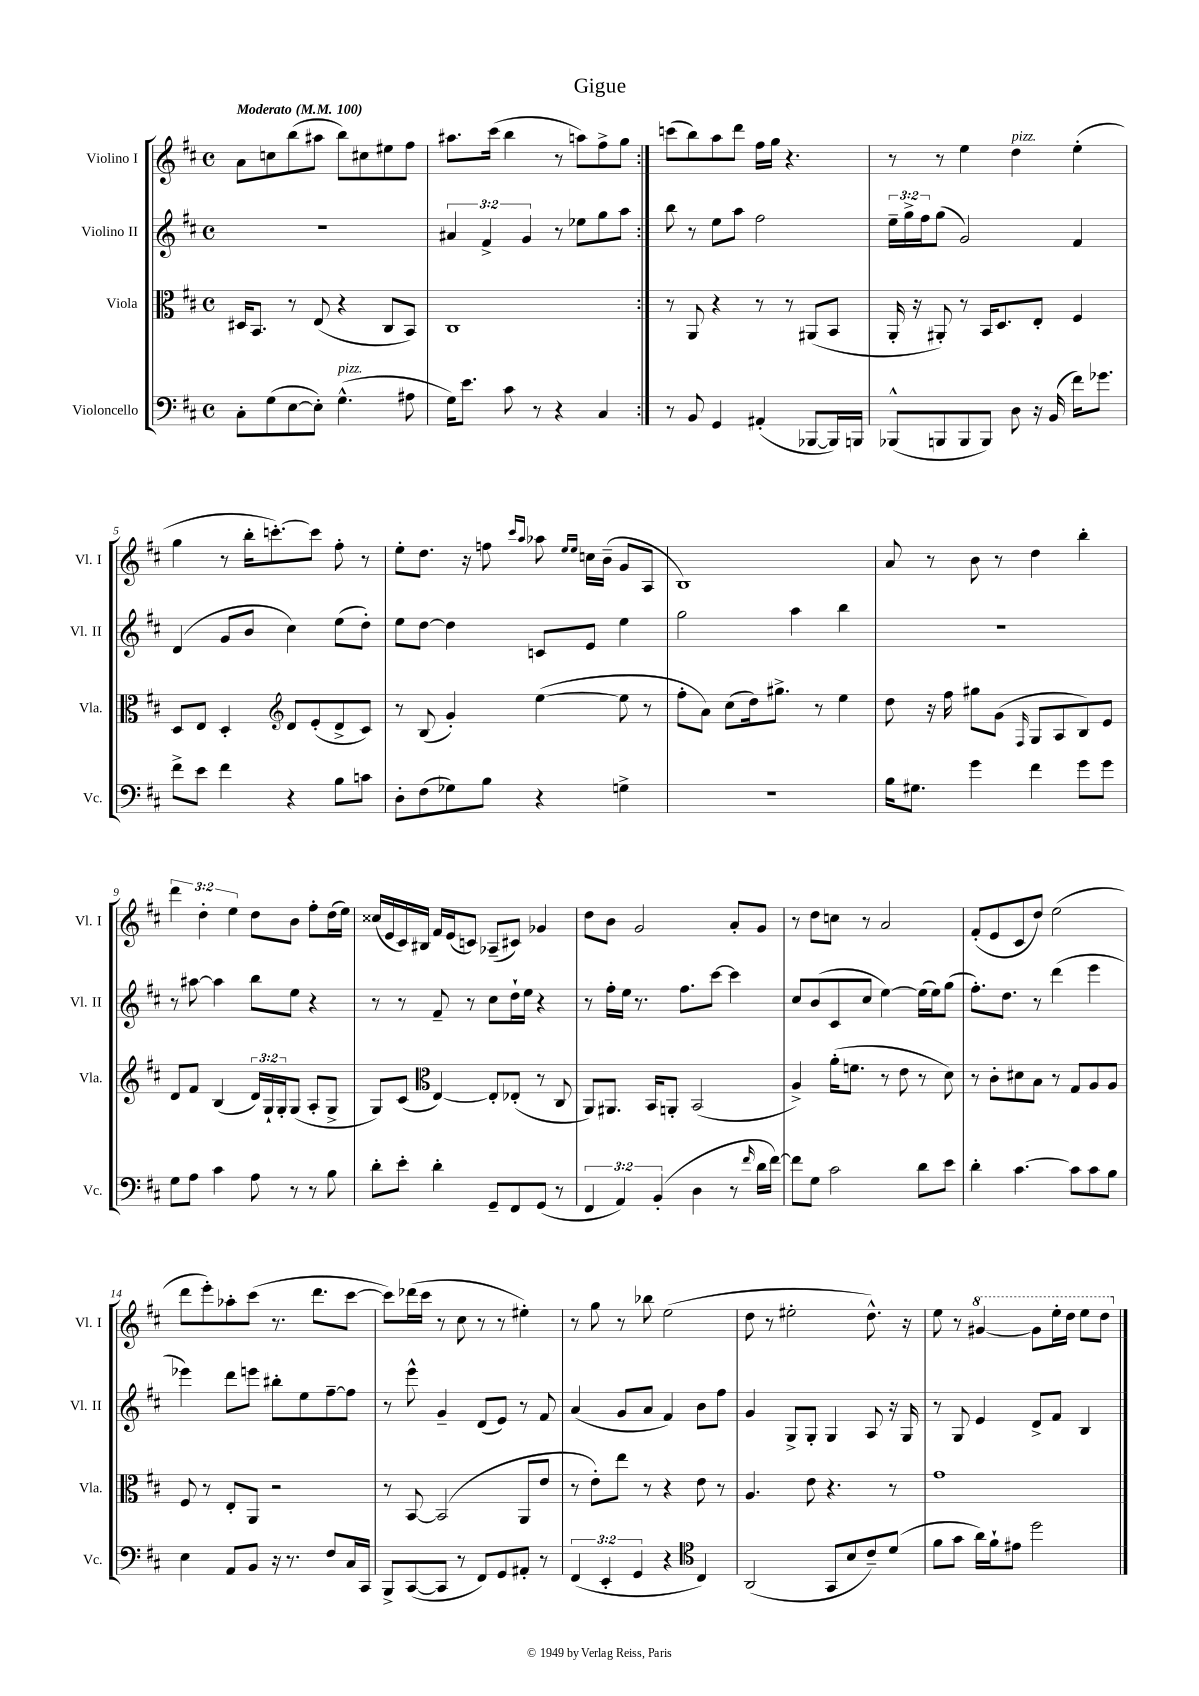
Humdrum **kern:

**kern	**kern	**kern	**kern
*part4	*part3	*part2	*part1
*staff4	*staff3	*staff2	*staff1
*I"Violoncello	*I"Viola	*I"Violino II	*I"Violino I
*I'Vc.	*I'Vla.	*I'Vl. II	*I'Vl. I
*clefF4	*clefC3	*clefG2	*clefG2
*k[f#c#]	*k[f#c#]	*k[f#c#]	*k[f#c#]
*M4/4	*M4/4	*M4/4	*M4/4
*met(c)	*met(c)	*met(c)	*met(c)
*MM100	*MM100	*MM100	*MM100
=1	=1	=1	=1
!	!	!	!LO:TX:a:B:t=Moderato
8C#'\L	16D#X/KL	1r	8a\L
.	8.BB/J	.	.
(8G\	.	.	8ccn\
[8E\	8r	.	(8bb\
8E'\J])	(8E/	.	8aa#X\J
!LO:TX:a:i:t=pizz.	!	!	!
(4.G^^\	4r	.	8bb\L)
.	.	.	8cc#X\
.	8C#/L	.	8ee#X\
8A#X\	8BB/J)	.	8ff#\J
=2	=2	=2	=2
16G\KL)	1C#	6a#X/	8.aa#X\L
8.e\J	.	.	.
.	.	6f#^/	.
.	.	.	(16ccc#\Jk
8c#\	.	.	4bb\
.	.	6g/	.
8r	.	.	.
4r	.	8r	8r
.	.	8ee-X\L	8aan\L)
4C#/	.	8gg\	8ff#^\
.	.	8aa\J	8gg\J
=3:|!	=3:|!	=3:|!	=3:|!
8r	8r	8bb\	(8cccn\L
8BB/	8AA/	8r	8bb\)
4GG/	4r	8ee\L	8aa\
.	.	8aa\J	8ddd\J
(4AA#X'/	8r	2ff#\	16ff#\LL
.	.	.	16gg\JJ
.	8r	.	4.r
[8BBB-X/L	(8AA#X/L	.	.
16BBB-/L])	8BB/J	.	.
16BBBn/JJ	.	.	.
=4	=4	=4	=4
(8BBB-X^^/L	16AA'/	24ee~\LL	8r
.	.	24gg^\	.
.	16r	.	.
.	.	24ff#\J	.
8BBBn/	8AA#X'/)	(8gg\J	8r
8BBB/	8r	2g/)	4ee\
8BBB/J)	16BB/KL	.	.
.	8.D/	.	.
!	!	!	!LO:TX:a:i:t=pizz.
8D\	.	.	4dd\
16r	8E'/J	.	.
(16BB/	.	.	.
16f#\KL)	4F#/	4f#/	(4ee'\
8.g-X\J	.	.	.
!!LO:LB:g=z
=5	=5	=5	=5
8f#^\L	8D/L	(4d/	4gg\
8e\J	8E/J	.	.
4f#\	4D'/	8g/L	8r
.	.	8b/J	16bb'\KL
.	.	.	[8.cccn'\)
*	*clefG2	*	*
4r	8d/L	4cc#\)	.
.	(8e'/	.	8ccc\J]
8B\L	8d^/	(8ee\L	8ff#'\
8cn\J	8c#/J)	8dd'\J)	8r
=6	=6	=6	=6
8D'\L	8r	8ee\L	8ee'\L
(8F#\	(8B/	[8dd\J	8.dd\J
8G-X\)	4g'/)	4dd\]	.
.	.	.	16r
8B\J	.	.	8ffn\
.	.	.	16qqccc#/LL
.	.	.	16qqaa/JJ
4r	([4ee\	8cn/L	8aa-X\
.	.	.	16qqee/LL
.	.	.	16qqee/JJ
.	.	8e/J	16ccn\LL
.	.	.	(16b~\JJ
4Gn^\	8ee\]	4ee\	8g/L
.	8r	.	8A/J
=7	=7	=7	=7
1r	8ff#'\L	2gg\	1B)
.	8a\J)	.	.
.	(8cc#\L	.	.
.	16dd\k)	.	.
.	8.gg#X^\J	.	.
.	.	4aa\	.
.	8r	.	.
.	4ee\	4bb\	.
=8	=8	=8	=8
16B\KL	8dd\	1r	8a/
8.G#X\J	.	.	.
.	16r	.	8r
.	16ff#\	.	.
4g\	8gg#X\L	.	8b\
.	(8g\J	.	8r
.	16qqF#/	.	.
4f#\	8G/L	.	4dd\
.	8A/	.	.
8g\L	8B/)	.	4bb'\
8g\J	8e/J	.	.
!!LO:LB:g=z
=9	=9	=9	=9
8G\L	8d/L	8r	6ddd\
8A\J	8f#/J	[8aa#X\	.
.	.	.	6dd'\
4c#\	(4B/	4aa#\]	.
.	.	.	6ee\
8A\	24d/LL)	8bb\L	8dd\L
.	24G`/	.	.
.	24G'/J	.	.
8r	(8G/J	8ee\J	8b\J
8r	8A'/L	4r	8ff#'\L
8B\	8G^/J	.	(16dd\L
.	.	.	16ee\JJ)
=10	=10	=10	=10
8d'\L	8G/L)	8r	(16cc##X/LL
.	.	.	16e/
8e'\J	(8c#/J	8r	16c#/)
.	.	.	16B#X/JJ
*	*clefC3	*	*
4d'\	[4E/)	8f#~/	16f#/LL
.	.	.	(16e/J
.	.	8r	8cn/J)
8GG~/L	8E'/L]	8cc#\L	(8A-X~/L
8FF#/	(8E-X'/J	16dd`\L	8c#X/J)
.	.	16ee\JJ	.
(8GG/J	8r	4r	4g-X/
8r	8C#/	.	.
=11	=11	=11	=11
6FF#/	8AA/L)	8r	8dd\L
.	8.AA#X/J	16ff#'\LL	8b\J
6AA/)	.	.	.
.	.	16ee\JJ	.
.	.	8.r	2g/
.	16BB/KL	.	.
(6BB'/	.	.	.
.	8AAn'/J	.	.
.	.	8.ff#\L	.
4D\	(2BB/	.	.
.	.	[8ccc#\J	.
8r	.	4ccc#\]	8a'/L
16qqf#/	.	.	.
16d\LL	.	.	8g/J
[16f#\JJ)	.	.	.
=12	=12	=12	=12
8f#\L]	4A^/)	8cc#/L	8r
8G\J	.	(8b/	8dd\L
2c#\	(16a'\KL	8c#/	8ccn\J
.	8.fn\J	.	.
.	.	8cc#/J	8r
.	8r	[4ee\)	2a/
.	8e\	.	.
8d\L	8r	(16ee\LL]	.
.	.	16ee\J)	.
8e\J	8d\)	(8gg\J	.
=13	=13	=13	=13
4d'\	8r	8.ff#'\L)	(8f#'/L
.	8c#'\L	.	8e/
.	.	8.dd\J	.
[4.c#\	8d#X\	.	8c#/
.	8B\J	8r	8dd/J)
.	8r	(4ddd\	(2ee\
8c#\L]	8G/L	.	.
8c#\	8A/	4eee\	.
8B\J	8A/J	.	.
!!LO:LB:g=z
=14	=14	=14	=14
4E\	8F#/	4eee-X\)	8ddd\L
.	8r	.	8eee'\)
8AA/L	8E'/L	8ddd\L	8aa-X'\
8BB/J	8AA/J	8eeen\J	(8ccc#\J
16r	2r	8bb#X'\L	8.r
8.r	.	.	.
.	.	8ee\	.
.	.	.	8.ddd\L
8F#/L	.	[8ff#~\	.
16C#/L	.	8ff#\J]	[8ccc#\J
16CC#/JJ	.	.	.
=15	=15	=15	=15
8BBB^/L	8r	8r	8ccc#\L])
([8CC#/	[8BB/	8eee^^\	(16ddd-X\L
.	.	.	16ccc#\JJ
8CC#/J]	(2BB/]	4g~/	8r
8r	.	.	8cc#\
8FF#/L)	.	(8d/L	8r
8GG/	.	8e/J)	8r
8AA#X'/J	8AA/L	8r	4ee#X'\)
8r	8e/J	8f#/	.
=16	=16	=16	=16
(6FF#/	8r	(4a/	8r
.	8e'\L)	.	8gg\
6EE'/	.	.	.
.	8ee\J	8g/L	8r
6GG/	.	.	.
.	8r	8a/J	8bb-X\
4r	4r	4f#/)	(2ee\
*clefC4	*	*	*
4C#/)	8e\	8b\L	.
.	8r	8ff#\J	.
=17	=17	=17	=17
(2AA/	4.A/	4g/	8dd\
.	.	.	8r
.	.	8G^/L	2ee#X'\
.	8e\	8G'/J	.
8GG/L	4.r	4G/	.
8B/	.	.	.
8c#~/)	.	8A/	8.dd^^\)
(8d/J	8r	16r	.
.	.	16G/	16r
=18	=18	=18	=18
8f#\L	1g	8r	8ee\
8g\J	.	8G/	8r
*	*	*	*8va
16a\LL)	.	4e/	[4gg#X/
16f#`\J	.	.	.
8e#X\J	.	.	.
2dd\	.	8d^/L	8gg#\L]
.	.	8f#/J	16eee'\L
.	.	.	16ddd\JJ
.	.	4B/	8eee\L
.	.	.	8ddd\J
*	*	*	*X8va
==	==	==	==
*-	*-	*-	*-
